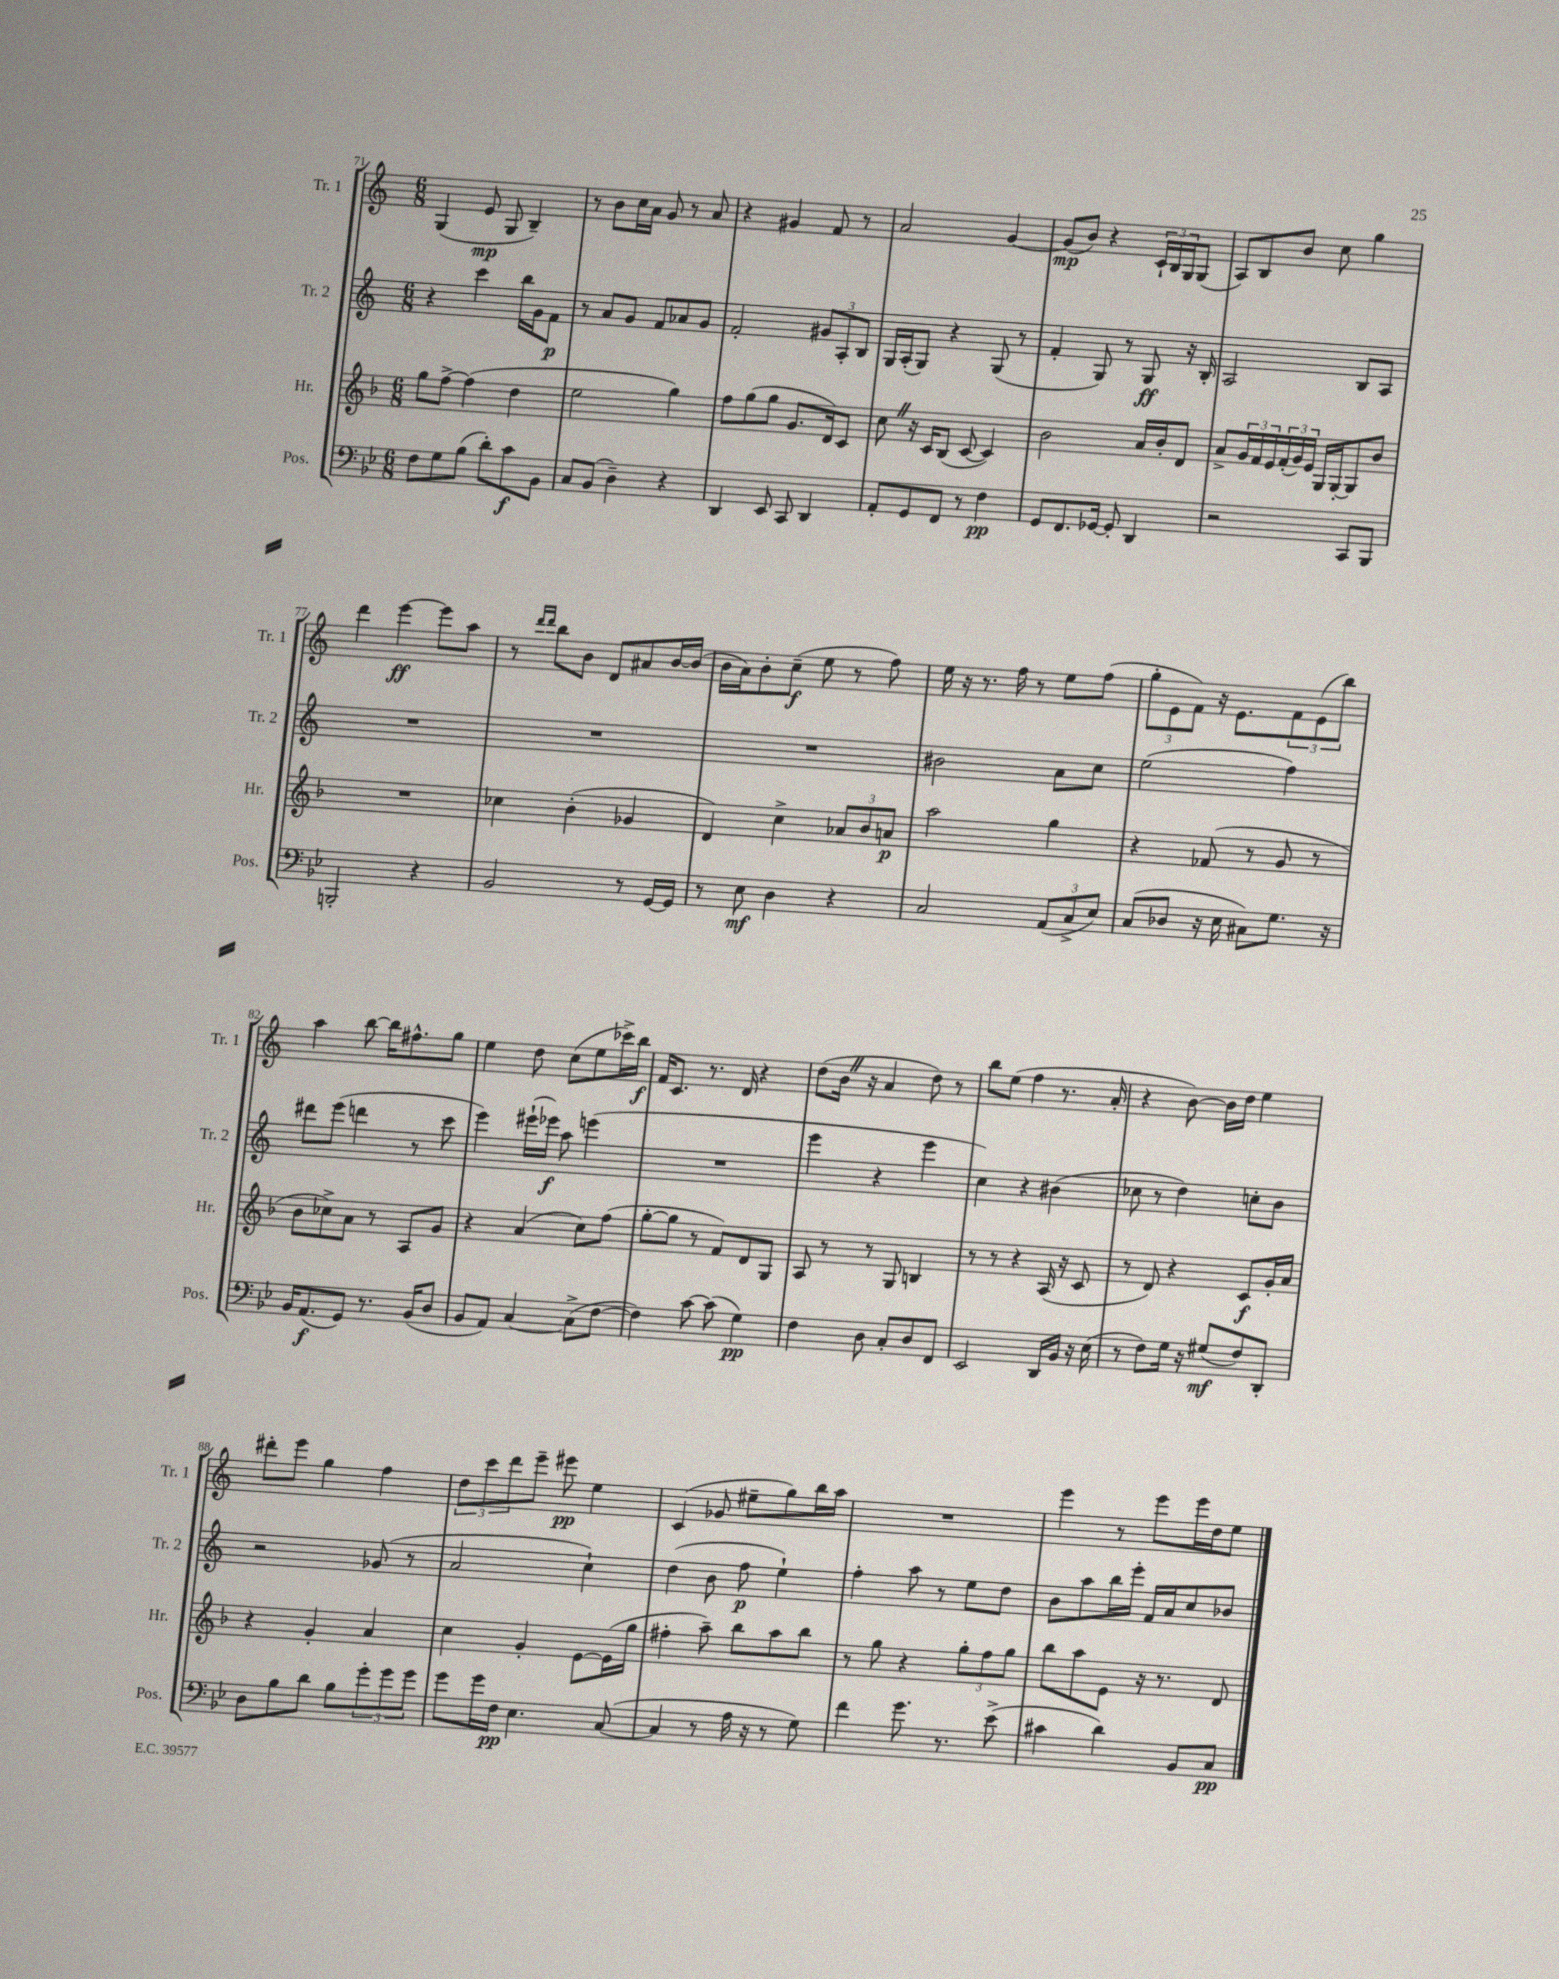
<<
\new StaffGroup <<
\new Staff = "s0" \with { instrumentName = "Tr. 1" shortInstrumentName = "Tr. 1" } {
    \clef treble \key c \major \numericTimeSignature \time 6/8
    g4( e'8\mp g8 b4--) |
    r8 b'8 c''16 a'16 g'8 r8 a'8 |
    r4 gis'4 f'8 r8 |
    a'2 g'4~ |
    g'8\mp( b'8) r4 \tuplet 3/2 { c'16-! b16 g16 } g8( |
    a8) b8 b'8 c''8 g''4 |
    d'''4 e'''4~\ff e'''8 a''8 |
    r8 \grace { d'''16 d'''16 } b''8 b'8 d'8 ais'8 b'16~ b'16( |
    b'16 a'16) b'8-. c''8--\f( e''8 r8 f''8) |
    e''16 r16 r8. f''16 r8 e''8 f''8( |
    \tuplet 3/2 { g''8-. e'8 f'8) } r16 e'8. \tuplet 3/2 { f'8 e'8( b''8) } |
    a''4 b''8~ b''16 fis''8.-^ g''8 |
    e''4 d''8 c''8( e''8 ces'''16->) b''16\f |
    f'16 c'8. r8. d'16 r4 |
    d''8( b'16 \once \override BreathingSign.text = \markup { \musicglyph "scripts.caesura.straight" } \breathe r16 a'4 d''8) r8 |
    b''8 e''8( f''4 r8. a'16-. |
    r4 b'8~) b'16 d''16 e''4 |
    dis'''8-. e'''8 g''4 f''4 |
    \tuplet 3/2 { d''8 c'''8 d'''8 } e'''8-- eis'''8\pp e''4 |
    c'4( ges'8 eis''8-- g''8) b''16 a''16 |
    R2. |
    e'''4 r8 e'''8 e'''16 d''16 e''8 \bar "|." |
}
\new Staff = "s1" \with { instrumentName = "Tr. 2" shortInstrumentName = "Tr. 2" } {
    \clef treble \key c \major \numericTimeSignature \time 6/8
    r4 c'''4 b''16 g'16 f'8\p |
    r8 a'8 g'8 f'8 aes'8 g'8 |
    f'2-. \tuplet 3/2 { gis'8 a8-. b8 } |
    g16 a16-.( g8) r4 g8( r8 |
    f'4-. g8) r8 g8\ff r16 b16-. |
    a2 b8 a8 |
    R2. |
    R2. |
    R2. |
    bis'2 a'8 c''8 |
    e''2( f''4) |
    dis'''8 e'''8( d'''4 r8 c'''8 |
    e'''4) eis'''16-!( ees'''16\f) a''8 e'''4( |
    R2. |
    e'''4 r4 e'''4 |
    c''4) r4 bis'4( |
    ces''8 r8 d''4) c''8-. b'8 |
    r2 ges'8( r8 |
    a'2 c''4-!) |
    d''4( b'8 f''8\p e''4-!) |
    f''4-. a''8 r8 e''8 d''8 |
    b'8 a''8 b''16 e'''16-. f'16 a'16 c''8 bes'8 \bar "|." |
}
\new Staff = "s2" \with { instrumentName = "Hr." shortInstrumentName = "Hr." } {
    \clef treble \key f \major \numericTimeSignature \time 6/8
    g''8 f''8~-> f''4( d''4 |
    e''2 g''4) |
    f''8 g''8( g''8 g'8. d'16) c'8 |
    c''8 \once \override BreathingSign.text = \markup { \musicglyph "scripts.caesura.straight" } \breathe r16 c'16 bes8( c'8~ c'4) |
    bes'2 a'16 bes'16-. d'8 |
    a'8-> \tuplet 3/2 { g'16 f'16 e'16 } \tuplet 3/2 { f'16-.( g'16) e'16 } g16 g16~-. g8 bes'8 |
    R2. |
    ces''4 bes'4-.( ges'4 |
    d'4) c''4-> \tuplet 3/2 { aes'8 bes'8 a'8\p } |
    a''2 g''4 |
    r4 fes'8( r8 g'8 r8 |
    bes'8 ces''8->) a'8 r8 a8 g'8 |
    r4 a'4( c''8) f''8( |
    g''8~-. g''8 r8 f'8) d'8 g8 |
    a8 r8 r8 g8 b4 |
    r8 r8 r4 a16( r16 c'8 |
    r8 d'8) r4 c'8\f g'16-. a'16 |
    r4 g'4-. a'4 |
    c''4 g'4-. e'8~ e'16( g''16 |
    fis''4-. a''8--) bes''8 a''8 bes''8 |
    r8 g''8 r4 \tuplet 3/2 { g''8-. f''8 g''8 } |
    bes''8 a''8 e'8 r16 r8. d'8 \bar "|." |
}
\new Staff = "s3" \with { instrumentName = "Pos." shortInstrumentName = "Pos." } {
    \clef bass \key bes \major \numericTimeSignature \time 6/8
    f8 g8 bes8( d'8-.) c'8\f bes,8 |
    c8 bes,8( d4--) r4 |
    d,4 ees,8 c,8 d,4 |
    a,8-. g,8 f,8 r8 f4\pp |
    g,8 f,8. ges,16~ ges,8-. d,4 |
    r2 c,8 bes,,8 |
    b,,2-. r4 |
    bes,2 r8 g,16~ g,16 |
    r8 ees8\mf d4 r4 |
    c2 \tuplet 3/2 { a,8( c8-> ees8) } |
    c8( des8 r16 ees16 cis8) g8. r16 |
    bes,16 a,8.\f( g,8) r8. bes,16( d8 |
    bes,8 a,8) c4~ c8->( f8~ |
    f4) c'8~ c'8( g4\pp) |
    f4 d8 c8-. d8 f,8 |
    ees,2 d,16 bes,16 r16 ees16( |
    r8 f8) g16 r16 gis8\mf( f8) d,8-. |
    d8 bes8 d'8 bes8 \tuplet 3/2 { g'8-. g'8 g'8 } |
    g'8 g'16 f16\pp ees4. c8~( |
    c4 r8 a16 r16 r8 g8) |
    f'4 g'8. r8. ees'8->( |
    cis'4 d'4) bes,8 c8\pp \bar "|." |
}
>>
>>
\layout { \context { \Score currentBarNumber = #71 } }
